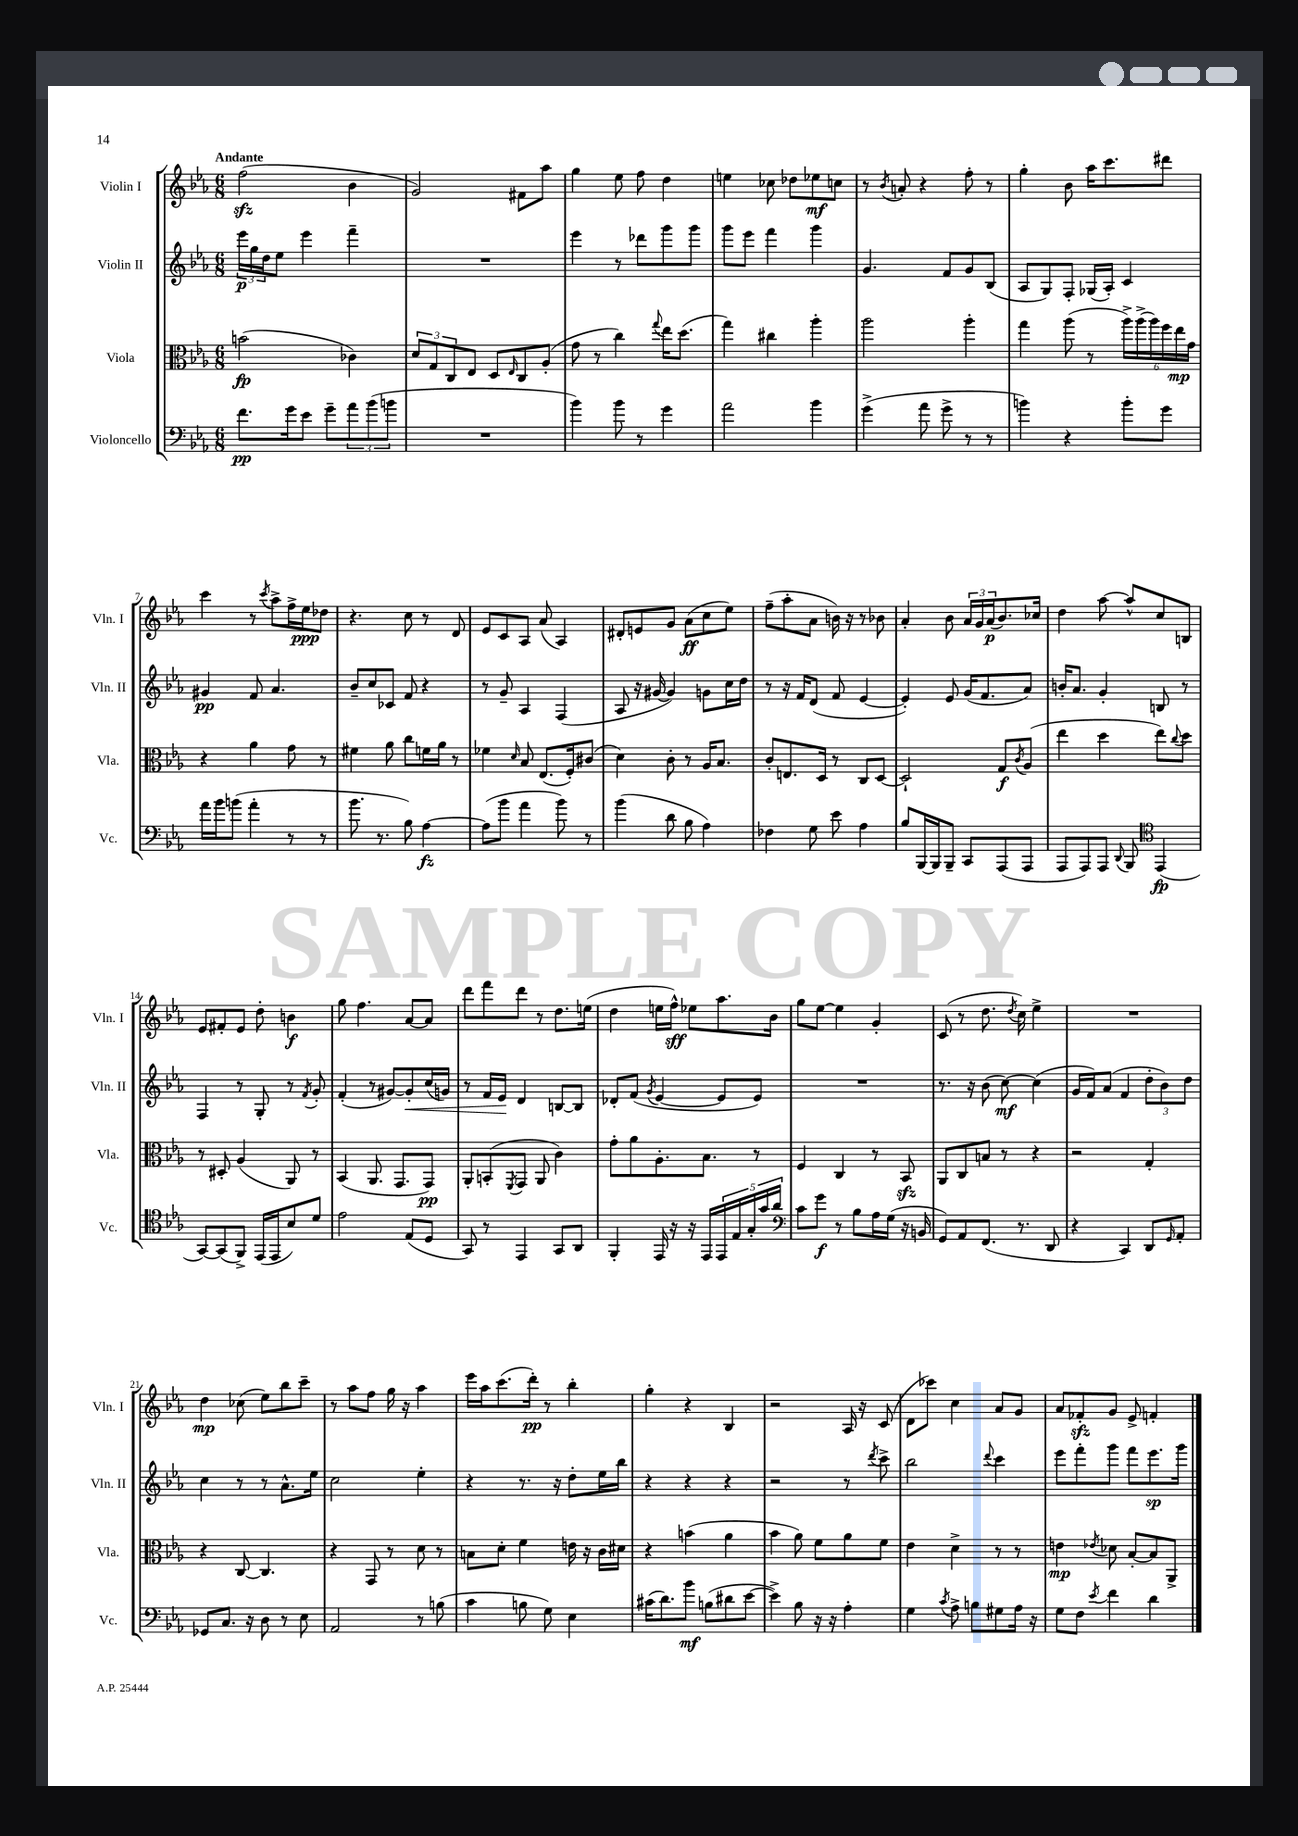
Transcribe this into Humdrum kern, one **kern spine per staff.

**kern	**dynam	**kern	**dynam	**kern	**dynam	**kern	**dynam
*part4	*part4	*part3	*part3	*part2	*part2	*part1	*part1
*staff4	*staff4	*staff3	*staff3	*staff2	*staff2	*staff1	*staff1
*I"Violoncello	*	*I"Viola	*	*I"Violin II	*	*I"Violin I	*
*I'Vc.	*	*I'Vla.	*	*I'Vln. II	*	*I'Vln. I	*
*clefF4	*	*clefC3	*	*clefG2	*	*clefG2	*
*k[b-e-a-]	*	*k[b-e-a-]	*	*k[b-e-a-]	*	*k[b-e-a-]	*
*M6/8	*	*M6/8	*	*M6/8	*	*M6/8	*
=1	=1	=1	=1	=1	=1	=1	=1
!	!	!	!	!	!	!LO:TX:a:B:t=Andante	!
8.f\L	pp	(2bn\	fp	24eee-\LL	p	(2ffzz\	.
.	.	.	.	24gg\	.	.	.
.	.	.	.	24dd\J	.	.	.
.	.	.	.	8ee-\J	.	.	.
16g\k	.	.	.	.	.	.	.
8e-\J	.	.	.	4eee-\	.	.	.
8g~\L	.	.	.	.	.	.	.
12a-\	.	4c-X\)	.	4fff~\	.	4b-\	.
(12b-\	.	.	.	.	.	.	.
12bn\J	.	.	.	.	.	.	.
=2	=2	=2	=2	=2	=2	=2	=2
2.r	.	12d/L	.	2.r	.	2g/)	.
.	.	12G/	.	.	.	.	.
.	.	12C/	.	.	.	.	.
.	.	8E-/J	.	.	.	.	.
.	.	8D/L	.	.	.	.	.
.	.	16qqE-/	.	.	.	.	.
.	.	8C/	.	.	.	8f#X\L	.
.	.	(8A-'/J	.	.	.	8aa-\J	.
=3	=3	=3	=3	=3	=3	=3	=3
4b-\)	.	8g\	.	4eee-\	.	4gg\	.
.	.	8r	.	.	.	.	.
8b-\	.	4cc\)	.	8r	.	8ee-\	.
8r	.	.	.	8ddd-X\L	.	8ff\	.
.	.	8qqgg/	.	.	.	.	.
4g\	.	16ee-\KL	.	8ggg\	.	4dd\	.
.	.	(8.dd\J	.	.	.	.	.
.	.	.	.	8ggg\J	.	.	.
=4	=4	=4	=4	=4	=4	=4	=4
2a-\	.	4gg\)	.	8ggg\L	.	4een\	.
.	.	.	.	8eee-\J	.	.	.
.	.	4cc#X\	.	4fff\	.	8cc-X\	.
.	.	.	.	.	.	8dd-X\L	.
4b-\	.	4aa-'\	.	4ggg\	.	8ee-X\	mf
.	.	.	.	.	.	8ccn\J	.
=5	=5	=5	=5	=5	=5	=5	=5
(4g^\	.	2aa-\	.	4.g/	.	8r	.
.	.	.	.	.	.	8qb-/	.
.	.	.	.	.	.	8an'/	.
8a-\	.	.	.	.	.	4r	.
8g^\	.	.	.	8f/L	.	.	.
8r	.	4aa-'\	.	8g/	.	8ff'\	.
8r	.	.	.	(8B-/J	.	8r	.
=6	=6	=6	=6	=6	=6	=6	=6
4bn\)	.	4gg\	.	8A-/L	.	4gg'\	.
.	.	.	.	8G/)	.	.	.
4r	.	(8aa-\	.	8F'/J	.	8b-\	.
.	.	8r	.	(16G-X/LL	.	16aa-\KL	.
.	.	.	.	16A-'/JJ)	.	8.ccc\	.
8b'\L	.	24aa-^\LL)	.	4c/	.	.	.
.	.	(24aa-^\	.	.	.	.	.
.	.	24aa-\)	.	.	.	.	.
8g\J	.	24ff\	.	.	.	8ddd#X\J	.
.	.	24ee-\	mp	.	.	.	.
.	.	24g\JJ	.	.	.	.	.
!!LO:LB:g=z
=7	=7	=7	=7	=7	=7	=7	=7
16a-\LL	.	4r	.	4g#X/	pp	4ccc\	.
16b-\J	.	.	.	.	.	.	.
(8bn\J	.	.	.	.	.	.	.
4a-'\	.	4a-\	.	8f/	.	8r	.
.	.	.	.	.	.	8qccc/	.
.	.	.	.	4.a-/	.	8aa-^\L	.
8r	.	8g\	.	.	.	16ff^\L	.
.	.	.	.	.	.	16ee-\J	ppp
8r	.	8r	.	.	.	8dd-X\J	.
=8	=8	=8	=8	=8	=8	=8	=8
8.b-\	.	4f#X\	.	8b-~/L	.	4.r	.
.	.	.	.	8cc/	.	.	.
8.r	.	.	.	.	.	.	.
.	.	8a-\	.	8c-X/J	.	.	.
8B-\)	.	8cc\L	.	8f/	.	8cc\	.
[4A-\	fz	16fn\L	.	4r	.	8r	.
.	.	16a-\JJ	.	.	.	.	.
.	.	8r	.	.	.	8d/	.
=9	=9	=9	=9	=9	=9	=9	=9
(8A-\L]	.	4f-X\	.	8r	.	8e-/L	.
8b-\J	.	.	.	8g~/	.	8c/	.
.	.	16qqd/	.	.	.	.	.
4a-\	.	8B-/	.	4A-/	.	8A-/J	.
.	.	(8.E-/L	.	.	.	(8a-/	.
8b-\)	.	.	.	(4F/	.	4A-/)	.
.	.	16F'/k)	.	.	.	.	.
8r	.	(8c#X/J	.	.	.	.	.
=10	=10	=10	=10	=10	=10	=10	=10
(4b-\	.	4d\)	.	8A-/	.	8d#X'/L	.
.	.	.	.	16r	.	8en/	.
.	.	.	.	[16g#X/	.	.	.
8d\	.	8c'\	.	4g#/])	.	8g/J	.
8B-\	.	8r	.	.	.	(8a-\L	ff
4A-\)	.	16A-/KL	.	8gn\L	.	8cc\	.
.	.	8.B-/J	.	.	.	.	.
.	.	.	.	16cc\L	.	8ee-\J)	.
.	.	.	.	16dd\JJ	.	.	.
=11	=11	=11	=11	=11	=11	=11	=11
4F-X\	.	8c'/L	.	8r	.	(8ff~\L	.
.	.	8.En/	.	16r	.	8aa-'\	.
.	.	.	.	16f/KL	.	.	.
8G\	.	.	.	(8d/J	.	8a-\J	.
.	.	16D/Jk	.	.	.	.	.
8e-\	.	8r	.	8f/	.	16bn\)	.
.	.	.	.	.	.	16r	.
4A-\	.	8C/L	.	[4e-/	.	8r	.
.	.	[8D/J	.	.	.	8b-X\	.
=12	=12	=12	=12	=12	=12	=12	=12
8B-/L	.	2D`/]	.	4e-'/])	.	4a-'/	.
[16BBB-/L	.	.	.	.	.	.	.
16BBB-/J]	.	.	.	.	.	.	.
8BBB-~/J	.	.	.	8e-/	.	8b-\	.
8CC/L	.	.	.	(16g/KL	.	24a-/LL	.
.	.	.	.	.	.	24g/	.
.	.	.	.	8.f/	.	.	.
.	.	.	.	.	.	(24a-/J	p
(8AAA-/	.	8G/L	f	.	.	8.b-/)	.
.	.	8qc/	.	.	.	.	.
8AAA-/J	.	(8A-/J	.	8a-/J)	.	.	.
.	.	.	.	.	.	16cc-X/Jk	.
=13	=13	=13	=13	=13	=13	=13	=13
8AAA-/L	.	4ee-\	.	16bn'/KL	.	4dd\	.
.	.	.	.	8.a-/J	.	.	.
8AAA-/)	.	.	.	.	.	.	.
8AAA-/J	.	4dd\	.	4g'/	.	[8aa-\	.
8qqDD/	.	.	.	.	.	.	.
8BBB-/	.	.	.	.	.	8aa-^^/L]	.
*clefC4	*	*	*	*	*	*	*
(4EE-/	fp	8ee-\L)	.	8Bn/	.	8cc/	.
.	.	8qqcc/	.	.	.	.	.
.	.	8dd\J	.	8r	.	8Bn/J	.
!!LO:LB:g=z
=14	=14	=14	=14	=14	=14	=14	=14
[8GG/L)	.	8r	.	4F/	.	8e-/L	.
(8GG/]	.	8D#X'/	.	.	.	8f#X'/	.
8FF^/J)	.	(4A-/	.	8r	.	8e-/J	.
(16EE-/LL	.	.	.	8G'/	.	8dd'\	.
16EE-/J	.	.	.	.	.	.	.
8B-/)	.	8AA-/)	.	8r	.	4bn\	f
.	.	.	.	8qf/	.	.	.
8d/J	.	8r	.	8g'/	.	.	.
=15	=15	=15	=15	=15	=15	=15	=15
2e-\	.	(4BB-/	.	(4f'/	.	8gg\	.
.	.	.	.	.	.	4.ff\	.
.	.	8.AA-/	.	8r	.	.	.
.	.	.	.	[8g#X/L)	.	.	.
.	.	8.GG/L	.	.	.	.	.
!	!	!	!	!	!LO:HP:b	!	!
(8E-/L	.	.	.	8g#'/]	<	[8a-/L	.
8D/J	.	8GG/J)	pp	(16cc/L	.	8a-/J]	.
.	.	.	.	16gn/JJ)	.	.	.
=16	=16	=16	=16	=16	=16	=16	=16
8GG/)	.	8AA-'/L	.	8r	.	8ddd\L	.
8r	.	(8BBn'/	.	16f/LL	.	8fff\	.
.	.	.	.	16e-/JJ	.	.	.
.	.	8qFF/	.	.	.	.	.
4EE-/	.	8GG/J	.	4d/	[	8ddd\J	.
.	.	8AA-/	.	.	.	8r	.
8GG/L	.	4c\)	.	[8Bn/L	.	8.dd\L	.
8AA-/J	.	.	.	8B/J]	.	.	.
.	.	.	.	.	.	(16een\Jk	.
=17	=17	=17	=17	=17	=17	=17	=17
4FF'/	.	8g'\L	.	8d-X'/L	.	4dd\	.
.	.	8a-\	.	(8f/J	.	.	.
.	.	.	.	8qg/	.	.	.
16EE-/	.	8.A-'\	.	[4e-/	.	16een\LL	.
16r	.	.	.	.	.	16ff^^\JJ)	sff
16r	.	.	.	.	.	8ee-X\L	.
16EE-/LL	.	8.B-\J	.	.	.	.	.
20EE-/	.	.	.	8e-/L]	.	8.aa-\	.
20E-/	.	.	.	.	.	.	.
20G'/	.	.	.	.	.	.	.
.	.	8r	.	8e-/J)	.	.	.
20g/	.	.	.	.	.	.	.
.	.	.	.	.	.	16b-\Jk	.
20a-/JJ	.	.	.	.	.	.	.
=18	=18	=18	=18	=18	=18	=18	=18
*clefF4	*	*	*	*	*	*	*
8c\L	.	4F/	.	2.r	.	8gg\L	.
8g\J	f	.	.	.	.	[8ee-\J	.
8r	.	4C/	.	.	.	4ee-\]	.
8B-\L	.	.	.	.	.	.	.
16A-\L	.	8r	.	.	.	4g'/	.
(16G\JJ	.	.	.	.	.	.	.
16r	.	8BB-zz/	.	.	.	.	.
16BBn/	.	.	.	.	.	.	.
=19	=19	=19	=19	=19	=19	=19	=19
8GG/L)	.	8AA-/L	.	8.r	.	(8c/	.
8AA-/	.	8C/	.	.	.	8r	.
.	.	.	.	16r	.	.	.
(8.FF/J	.	8Bn/J	.	(8b-\	.	8.dd\	.
.	.	8r	.	[8cc\)	mf	.	.
.	.	.	.	.	.	8qdd/	.
8.r	.	.	.	.	.	16cc\)	.
.	.	4r	.	(4cc\]	.	4ee-^\	.
8DD/	.	.	.	.	.	.	.
=20	=20	=20	=20	=20	=20	=20	=20
4r	.	2r	.	16g/LL	.	2.r	.
.	.	.	.	16f/J)	.	.	.
.	.	.	.	(8a-/J	.	.	.
4CC/)	.	.	.	4f/	.	.	.
8DD/L	.	4G'/	.	12dd'\L	.	.	.
.	.	.	.	12b-\)	.	.	.
16qqGG/	.	.	.	.	.	.	.
8AA-'/J	.	.	.	.	.	.	.
.	.	.	.	12dd\J	.	.	.
!!LO:LB:g=z
=21	=21	=21	=21	=21	=21	=21	=21
8GG-X/L	.	4r	.	4cc\	.	4dd\	mp
8.C/J	.	.	.	.	.	.	.
.	.	[8C/	.	8r	.	(8cc-X\	.
16r	.	.	.	.	.	.	.
8D\	.	4.C/]	.	8r	.	8ee-\L)	.
8r	.	.	.	8.a-^^\L	.	8bb-\	.
8E-\	.	.	.	.	.	8ccc~\J	.
.	.	.	.	16ee-\Jk	.	.	.
=22	=22	=22	=22	=22	=22	=22	=22
2AA-/	.	4r	.	2cc\	.	8r	.
.	.	.	.	.	.	8aa-\L	.
.	.	8GG/	.	.	.	8ff\J	.
.	.	8r	.	.	.	16gg\	.
.	.	.	.	.	.	16r	.
8r	.	8d\	.	4ee-'\	.	4aa-\	.
(8Bn\	.	8r	.	.	.	.	.
=23	=23	=23	=23	=23	=23	=23	=23
4c\	.	8Bn\L	.	4r	.	16eee-\LL	.
.	.	.	.	.	.	16aa-\J	.
.	.	8d'\J	.	.	.	(8.ccc\	.
8Bn\	.	4f\	.	8.r	.	.	.
.	.	.	.	.	.	16ddd'\Jk)	pp
8G\)	.	.	.	.	.	8r	.
.	.	.	.	16r	.	.	.
4E-\	.	16en\	.	8dd'\L	.	4bb-'\	.
.	.	16r	.	.	.	.	.
.	.	16c\LL	.	16ee-\L	.	.	.
.	.	16d#X\JJ	.	16bb-\JJ	.	.	.
=24	=24	=24	=24	=24	=24	=24	=24
(16c#X\KL	.	4r	.	4r	.	4gg'\	.
8.d\)	.	.	.	.	.	.	.
8b-\J	mf	(4bn\	.	4r	.	4r	.
(8Bn\L	.	.	.	.	.	.	.
8d#X\	.	4a-\	.	4r	.	4B-/	.
[8e-\J	.	.	.	.	.	.	.
=25	=25	=25	=25	=25	=25	=25	=25
4e-^\])	.	4b-\	.	2r	.	2r	.
8B-\	.	8a-\)	.	.	.	.	.
16r	.	8f\L	.	.	.	.	.
16r	.	.	.	.	.	.	.
4A-'\	.	8a-\	.	8r	.	16A-/	.
.	.	.	.	.	.	16r	.
.	.	.	.	8qddd/	.	.	.
.	.	8f\J	.	8ccc^\	.	(8c/	.
=26	=26	=26	=26	=26	=26	=26	=26
4G\	.	4e-\	.	2bb-\	.	8d\L	.
.	.	.	.	.	.	8ccc-X\J)	.
8qc/	.	.	.	.	.	.	.
8A-^\	.	4d^\	.	.	.	4cc\	.
8Bn\L	.	.	.	.	.	.	.
.	.	.	.	8qqddd/	.	.	.
8G#X\	.	8r	.	4ccc\	.	8a-/L	.
16A-\Jk	.	8r	.	.	.	8g/J	.
16r	.	.	.	.	.	.	.
=27	=27	=27	=27	=27	=27	=27	=27
8G\L	.	4en\	mp	8eee-\L	.	8a-/L	.
8F\J	.	.	.	8fff'\	.	8f-Xzz'/	.
8qe-/	.	8qe-X/	.	.	.	.	.
4f\	.	8d-X\	.	8ggg\J	.	8g/J	.
.	.	[8B-'/L	.	8fff\L	.	8e-^/	.
4d\	.	8B-/]	.	8.eee-\	sp	4fn'/	.
.	.	8AA-^/J	.	.	.	.	.
.	.	.	.	16ggg\Jk	.	.	.
==	==	==	==	==	==	==	==
*-	*-	*-	*-	*-	*-	*-	*-
